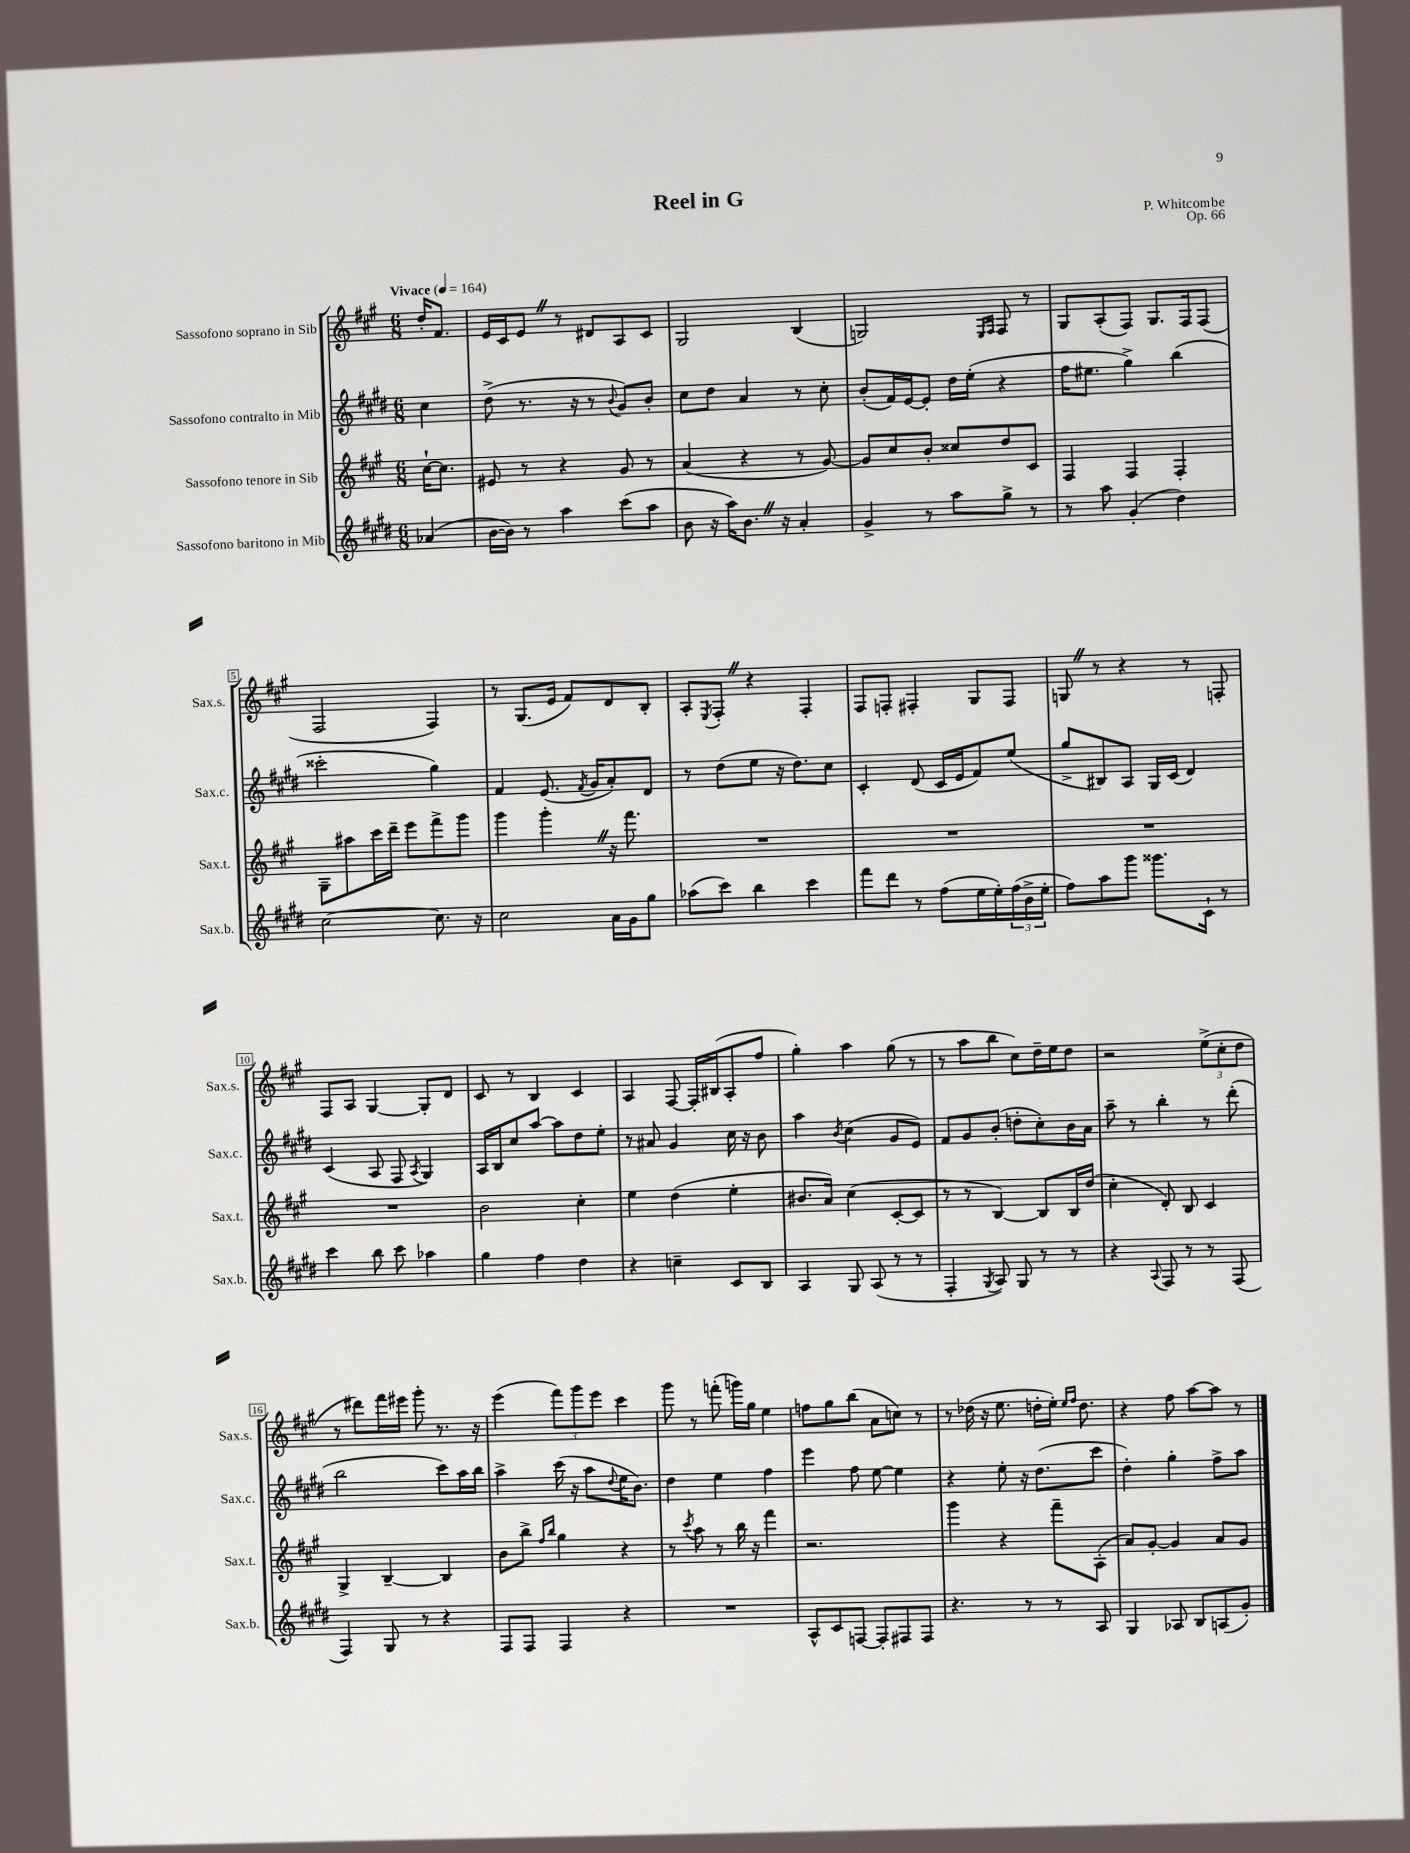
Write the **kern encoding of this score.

**kern	**kern	**kern	**kern
*staff4	*staff3	*staff2	*staff1
*clefG2	*clefG2	*clefG2	*clefG2
*k[f#c#g#d#]	*k[f#c#g#]	*k[f#c#g#d#]	*k[f#c#g#]
*M6/8	*M6/8	*M6/8	*M6/8
*MM164	*MM164	*MM164	*MM164
(4a-	[16cc#`	4cc#	16dd'
.	8.cc#]	.	8.f#
=	=	=	=
[16b	8e#	(8dd#^	16e
16b])	.	.	16c#
8r	8r	8.r	8e
4aa	4r	.	8r
.	.	16r	.
.	.	8r	8d#
.	.	8qqb	.
(8ccc#	8g#	8g#)	8A
8aa	8r	8b'	8c#
=	=	=	=
8b	(4a	8cc#	2G#
16r	.	8dd#	.
16aa)	.	.	.
8.b	4r	4a	.
16r	.	.	.
4a'	8r	8r	(4B
.	[8g#)	8cc#'	.
=	=	=	=
4g#^	8g#]	(8b'	2G)
.	8cc#	16f#)	.
.	.	[16e	.
8r	8b'	8e']	.
8aa	8cc##	16dd#	.
.	.	(16ee'	.
.	.	.	16qqE
.	.	.	16qqF#
8gg#^	8dd	4r	8F#
8r	8c#	.	8r
=	=	=	=
8r	4F#	16ff#	8G#
.	.	8.ee#	.
8aa	.	.	(8A'
(4g#'	4F#	4gg#^)	8F#)
.	.	.	8.G#
4dd#)	4F#'	(4bb	.
.	.	.	16F#
.	.	.	(8F#
=	=	=	=
[2cc#	8G#~	2ccc##'	2F#
.	8aa#	.	.
.	16ccc#	.	.
.	16ddd~	.	.
.	8eee	.	.
8.cc#]	8fff#^	4gg#)	4F#)
.	8ggg#	.	.
16r	.	.	.
=	=	=	=
2cc#	4ggg#	4f#	8r
.	.	.	(8.G#
.	4ggg#'	(8.e	.
.	.	.	16e
.	.	.	8f#)
.	.	8qf#	.
.	.	16g#	.
16a	16r	8a')	8d
16g#	8.fff#	.	.
8gg#	.	8d#	8B'
=	=	=	=
(8aa-	2.r	8r	8A'
.	.	.	8qE
8ccc#)	.	(8dd#	8F#'
4bb	.	8ee	4r
.	.	16r	.
.	.	8.dd#)	.
4ccc#	.	.	4F#'
.	.	8cc#	.
=	=	=	=
8fff#	2.r	4c#'	8F#
8ddd#	.	.	8F'
8r	.	(8d#	4F#'
(8ff#	.	16c#	.
.	.	16e	.
16ee	.	8f#)	8G#
16ee')	.	.	.
(24ff#	.	(8ee	8F#
24b^	.	.	.
24ee'	.	.	.
=	=	=	=
8ff#)	2.r	8gg#^	8G
8aa	.	8B#)	8r
8ggg#	.	8A	4r
8.ggg##	.	16G#	.
.	.	(16c#	.
.	.	4d#)	8r
16c#`	.	.	.
8r	.	.	8F'
=	=	=	=
4ccc#	2.r	(4c#	8F#
.	.	.	8A
8bb	.	8A	[4G#
8ccc#	.	8F#	.
.	.	8qA	.
4aa-	.	4G#)	8G#']
.	.	.	8d
=	=	=	=
4gg#	2b	16A	8c#
.	.	16B	.
.	.	8cc#	8r
4ff#	.	[8aa	4B
.	.	8aa]	.
4dd#	4cc#'	8dd#	4c#
.	.	8ee'	.
=	=	=	=
4r	4ee	8r	4A
.	.	8a#	.
4cc~	(4dd	4g#	[8F#
.	.	.	16F#']
.	.	.	(16B#
8c#	4ee'	16cc#	8A'
.	.	16r	.
8B	.	8b	8ff#
=	=	=	=
4A	8.b#	4aa	4gg#')
.	16a)	.	.
.	.	8qb	.
8G#	(4cc#	(4cc#	4aa
(8A	.	.	.
8r	[8c#'	8g#	(8gg#
8r	8c#]	8e)	8r
=	=	=	=
4F#'	8r	8f#	8r
.	8r	8g#	8aa
8qG#	.	.	.
8A)	[4B)	(8b'	8bb
8G#	.	8dd'	8cc#)
8r	8B]	8cc#')	16dd~
.	.	.	16ee
8r	16B	16b	8dd
.	(16dd	16a	.
=	=	=	=
4r	4cc#'	8aa~	2r
.	.	8r	.
8qqA	.	.	.
8F#	8d')	4bb'	.
8r	8B	.	.
8r	4c#	8r	(12ee^
.	.	.	12cc#'
(8F#	.	(8ddd#'	.
.	.	.	12dd
=	=	=	=
4F#)	4G#^	2bb	8r
.	.	.	8ddd#)
8G#	[4B~	.	16fff#
.	.	.	16eee#
8r	.	.	8ggg#'
4r	4B]	8ccc#)	8.r
.	.	16aa	.
.	.	16bb	16r
=	=	=	=
8F#	8b	4aa^	(4eee
8F#	8bb^	.	.
.	16qqff#	.	.
.	16qqbb	.	.
4F#	4gg#	(16ccc#	12fff#)
.	.	16r	.
.	.	.	12ggg#
.	.	8aa	.
.	.	.	12eee
.	.	8qqdd#	.
4r	4r	16ee	4ccc#
.	.	8.b)	.
=	=	=	=
2.r	8r	4dd#	8ggg#
.	8qccc#	.	.
.	8aa	.	8r
.	8r	4ee	(8fff'
.	16bb	.	16ggg)
.	16r	.	16gg#
.	4fff#	4ff#	4ee
=	=	=	=
8A^^	2.r	4eee	8ff
8c#	.	.	8gg#
[8F	.	8ff#	(8bb
8F']	.	[8ee	8a
8F#	.	4ee]	8cc)
8F#	.	.	8r
=	=	=	=
4.r	4ggg#	4r	8r
.	.	.	(16dd-
.	.	.	16r
.	4r	8ee'	8.ee
8r	.	16r	.
.	.	(8.dd#	16dd'
8r	8fff#~	.	16ee')
.	.	.	16qqee
.	.	.	16qqff#
.	.	.	8.dd
8A	(8A'	8ccc#	.
=	=	=	=
4G#	8a)	4dd#')	4r
.	[8g#'	.	.
8A-	4g#]	4gg#'	8ff#
8B	.	.	[8aa
(8A	8a	8ff#^	8aa]
8g#')	8g#	8aa	8r
==	==	==	==
*-	*-	*-	*-
